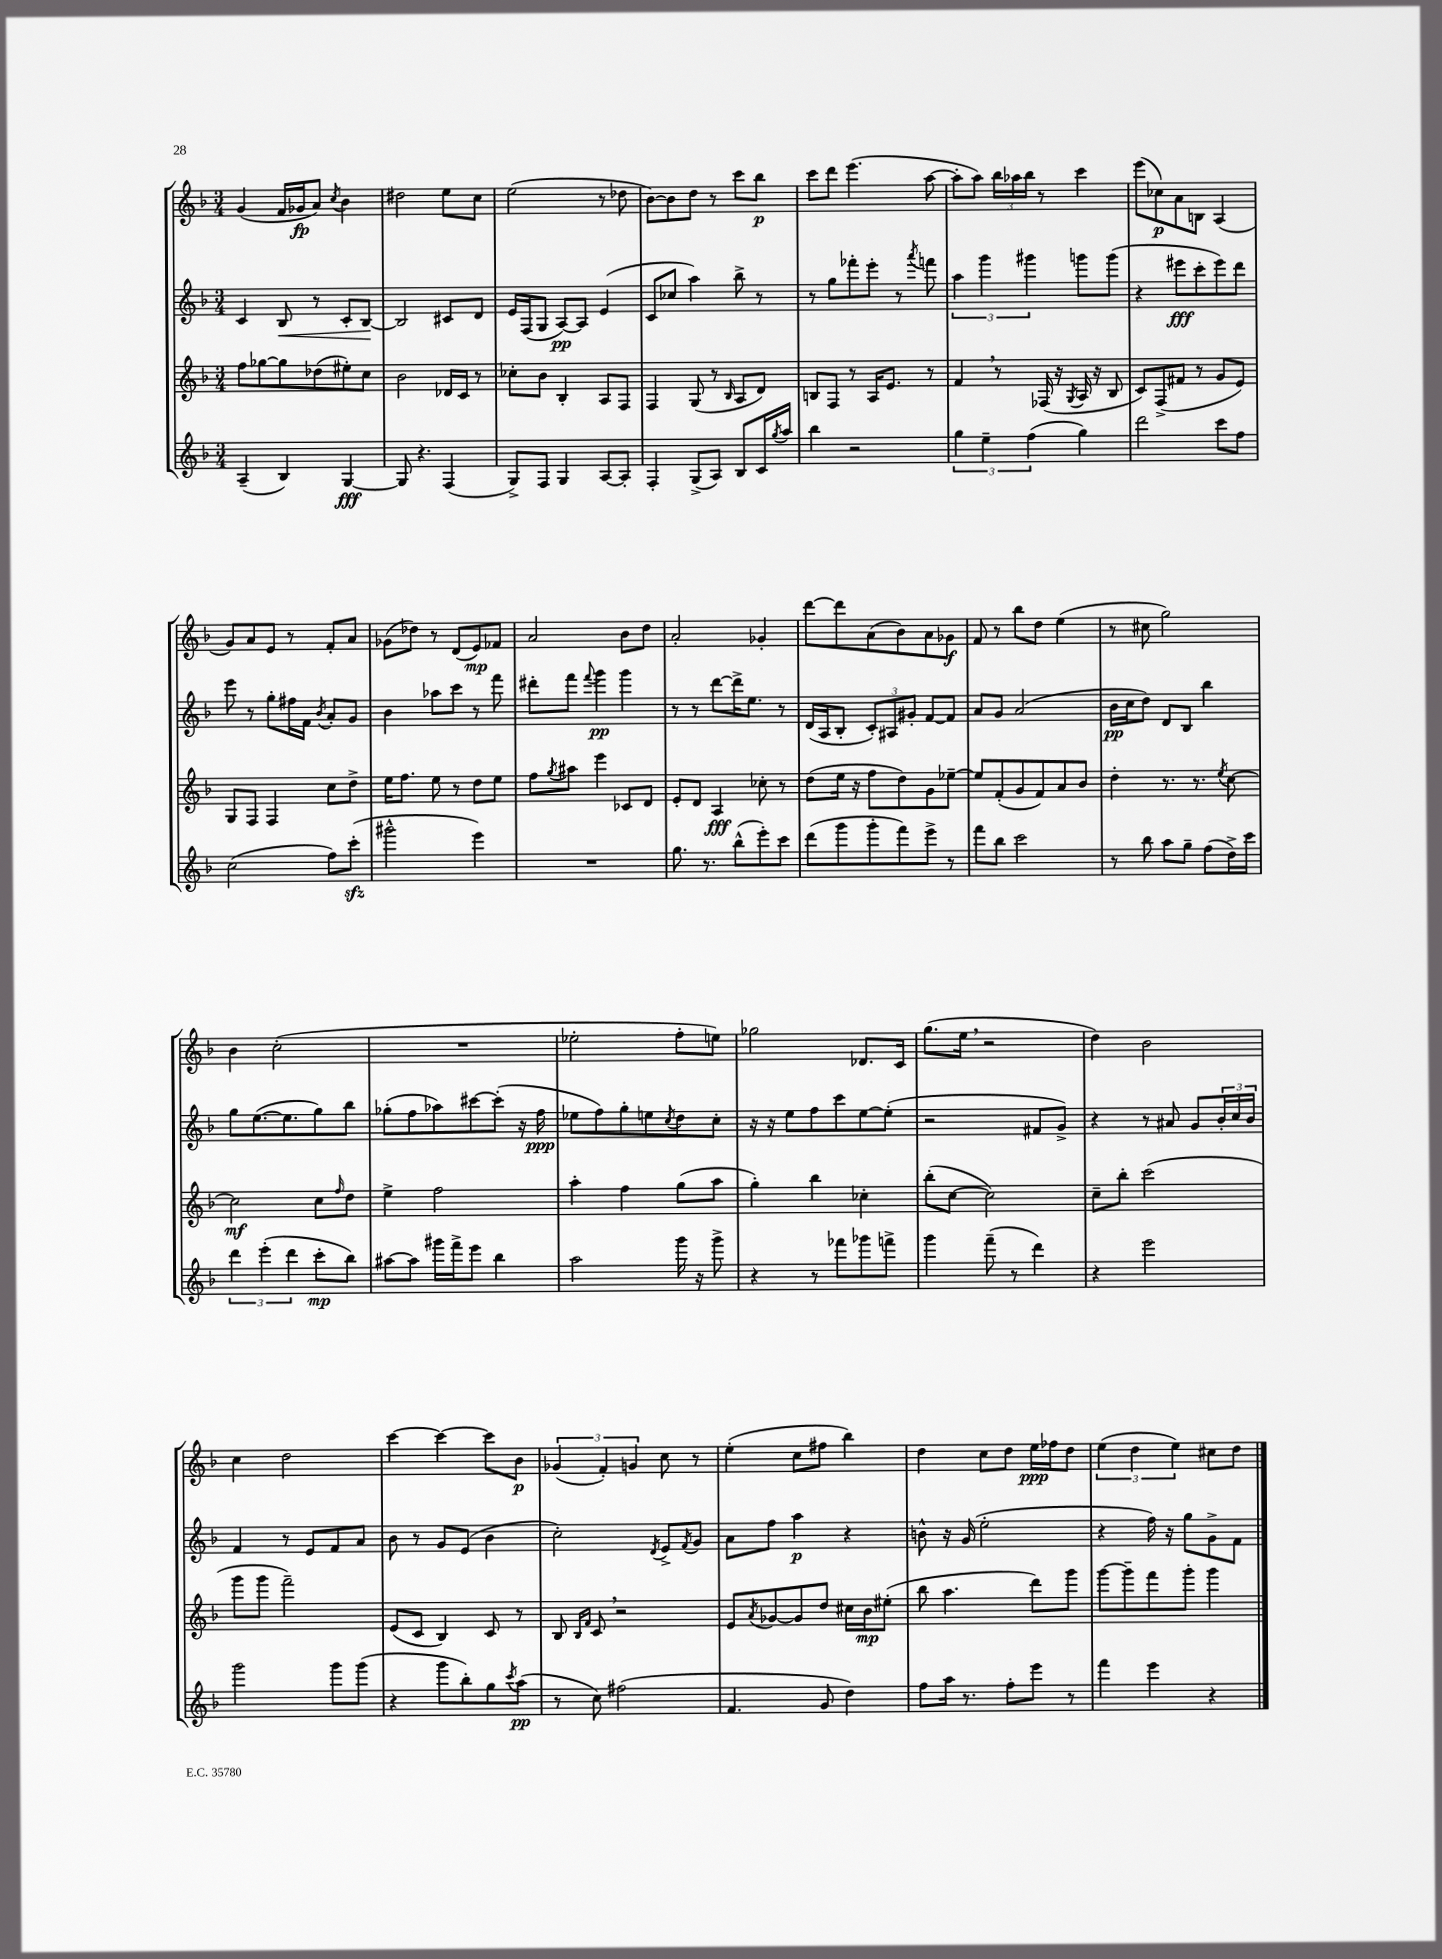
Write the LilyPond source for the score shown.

<<
\new StaffGroup <<
\new Staff = "s0" {
    \clef treble \key f \major \numericTimeSignature \time 3/4
    g'4( f'16 ges'16\fp a'8) \acciaccatura { c''8 } bes'4 |
    dis''2 e''8 c''8 |
    e''2( r8 des''8 |
    bes'8~) bes'8 d''8 r8 c'''8 bes''8\p |
    c'''8 d'''8 e'''4.( a''8~ |
    a''8-. a''8) \tuplet 3/2 { bes''16 aes''16 bes''16 } r8 c'''4 |
    e'''8( ces''8\p) a'8 b8 a4( |
    g'8) a'8 e'8 r8 f'8-. a'8 |
    ges'8( des''8) r8 d'8( e'8\mp) fes'8 |
    a'2 bes'8 d''8 |
    a'2-. ges'4-. |
    d'''8~ d'''8 a'8( bes'8) a'8 ges'8\f |
    f'8 r8 bes''8 d''8 e''4( |
    r8 cis''8 g''2) |
    bes'4 c''2-.( |
    R2. |
    ees''2-. f''8-. e''8) |
    ges''2 des'8. c'16 |
    g''8.( e''16 \breathe r2 |
    d''4) bes'2 |
    c''4 d''2 |
    c'''4~ c'''4~ c'''8 bes'8\p |
    \tuplet 3/2 { ges'4( f'4-.) g'4 } c''8 r8 |
    e''4-.( c''8 fis''8 bes''4) |
    d''4 c''8 d''8 e''16\ppp fes''16 d''8 |
    \tuplet 3/2 { e''4( d''4 e''4) } cis''8 d''8 \bar "|." |
}
\new Staff = "s1" {
    \clef treble \key f \major \numericTimeSignature \time 3/4
    c'4 bes8\< r8 c'8-. bes8~\! |
    bes2 cis'8 d'8 |
    e'16 f16( g8 a8~\pp) a8 e'4( |
    c'8 ces''8 a''4) bes''8-> r8 |
    r8 g''8 fes'''8-. e'''8-. r8 \acciaccatura { a'''8 } f'''8 |
    \tuplet 3/2 { a''4 g'''4 gis'''4 } g'''8 g'''8( |
    r4 eis'''8\fff c'''8-. eis'''8) d'''8 |
    e'''8 r8 g''8-. fis''16 f'16 \acciaccatura { bes'8 } a'8-. g'8 |
    bes'4 aes''8 c'''8 r8 f'''8 |
    dis'''8-. f'''8 \appoggiatura { f'''8 } g'''4\pp g'''4 |
    r8 r8 d'''8~ d'''16-> e''8. r8 |
    d'16( a16 bes8-. \tuplet 3/2 { c'8-.) ais8 gis'8-. } f'8~ f'8 |
    a'8 g'8 a'2( |
    bes'16\pp c''16 d''8) d'8 bes8 bes''4 |
    g''8 e''8.~( e''8. g''8) bes''8 |
    ges''8-.( f''8 aes''8) cis'''8~ cis'''8-.( r16 f''16\ppp |
    ees''8 f''8) g''8-. e''8 \acciaccatura { c''8 } d''8 c''8-. |
    r16 r16 e''8 f''8 c'''8 e''8~ e''8-.( |
    r2 fis'8 g'8->) |
    r4 r8 ais'8 g'8 \tuplet 3/2 { bes'16-. c''16 bes'16 } |
    f'4 r8 e'8 f'8 a'8 |
    bes'8 r8 g'8 e'8( bes'4 |
    c''2-.) \acciaccatura { d'8 } e'8-> \acciaccatura { f'8 } g'8 |
    a'8 f''8 a''4\p r4 |
    b'8-^ r16 g'16( e''2-. |
    r4 f''16) r16 g''8 g'8-> f'8 \bar "|." |
}
\new Staff = "s2" {
    \clef treble \key f \major \numericTimeSignature \time 3/4
    f''8 ges''8~ ges''8 des''8( eis''8-.) c''8 |
    bes'2 des'16 c'16 r8 |
    ces''8-. bes'8 bes4-. a8 f8 |
    f4 g8( r8 \grace { bes16 } a8 d'8) |
    b8 f8 r8 a16 e'8. r8 |
    f'4 \breathe r8 fes16( r16 \acciaccatura { g8 } a16 r16 bes8 |
    c'8) f8->( fis'8 r8 g'8 e'8) |
    g8 f8 f4 c''8 d''8-> |
    e''16 f''8. e''8 r8 d''8 e''8 |
    f''8 \acciaccatura { g''8 } ais''8 e'''4 ces'8 d'8 |
    e'8-. d'8 a4\fff ces''8-. r8 |
    d''8( e''16 r16 f''8 d''8) g'8 ees''8~-- |
    ees''8 f'8-.( g'8 f'8) a'8 bes'8 |
    d''4-. r8. r8. \acciaccatura { e''8 } c''8~ |
    c''2\mf c''8 \grace { f''16 } d''8 |
    e''4-> f''2 |
    a''4-. f''4 g''8( a''8 |
    g''4-.) bes''4 ces''4-. |
    bes''8-.( c''8~ c''2) |
    c''8-- bes''8-. c'''2( |
    g'''8 g'''8 f'''2--) |
    e'8( c'8 bes4) c'8 r8 |
    bes8 \grace { bes16 f'16 } c'8 \breathe r2 |
    e'8 \acciaccatura { a'8 } ges'8~ ges'8 d''8 cis''16 bes'16\mp eis''8-.( |
    bes''8 a''4. d'''8) g'''8 |
    g'''8~ g'''8-- f'''8 g'''8-. g'''4 \bar "|." |
}
\new Staff = "s3" {
    \clef treble \key f \major \numericTimeSignature \time 3/4
    a4--( bes4) g4~\fff |
    g8 r4. f4( |
    g8->) f8 g4 a8~ a8-. |
    f4-. g8->( a8) bes8 c'16 \acciaccatura { g''8 } a''16 |
    bes''4 r2 |
    \tuplet 3/2 { g''4 e''4-- f''4( } g''4) |
    d'''2 c'''8 f''8 |
    c''2( f''8) c'''8-.\sfz( |
    gis'''2-^ e'''4) |
    R2. |
    g''8. r8. bes''8-^( e'''8-.) c'''8 |
    d'''8( g'''8 g'''8-. f'''8) e'''8-> r8 |
    f'''8 bes''8 c'''2 |
    r8 bes''8 a''8 g''8-- f''8( d''16->) c'''16 |
    \tuplet 3/2 { d'''4 e'''4-.( d'''4 } c'''8-.\mp bes''8) |
    ais''8~ ais''8 gis'''16 f'''16-> e'''8 bes''4 |
    a''2 g'''16 r16 g'''8-> |
    r4 r8 fes'''8 ges'''8 f'''8-> |
    g'''4 f'''8--( r8 d'''4) |
    r4 e'''2 |
    g'''2 g'''8 g'''8( |
    r4 g'''8 bes''8-.) g''8 \acciaccatura { c'''8 } a''8\pp( |
    r8 c''8) fis''2( |
    f'4. g'8 d''4) |
    f''8 a''16 r8. f''8-. e'''8 r8 |
    f'''4 e'''4 r4 \bar "|." |
}
>>
>>
\layout { \context { \Score \remove "Bar_number_engraver" } }
